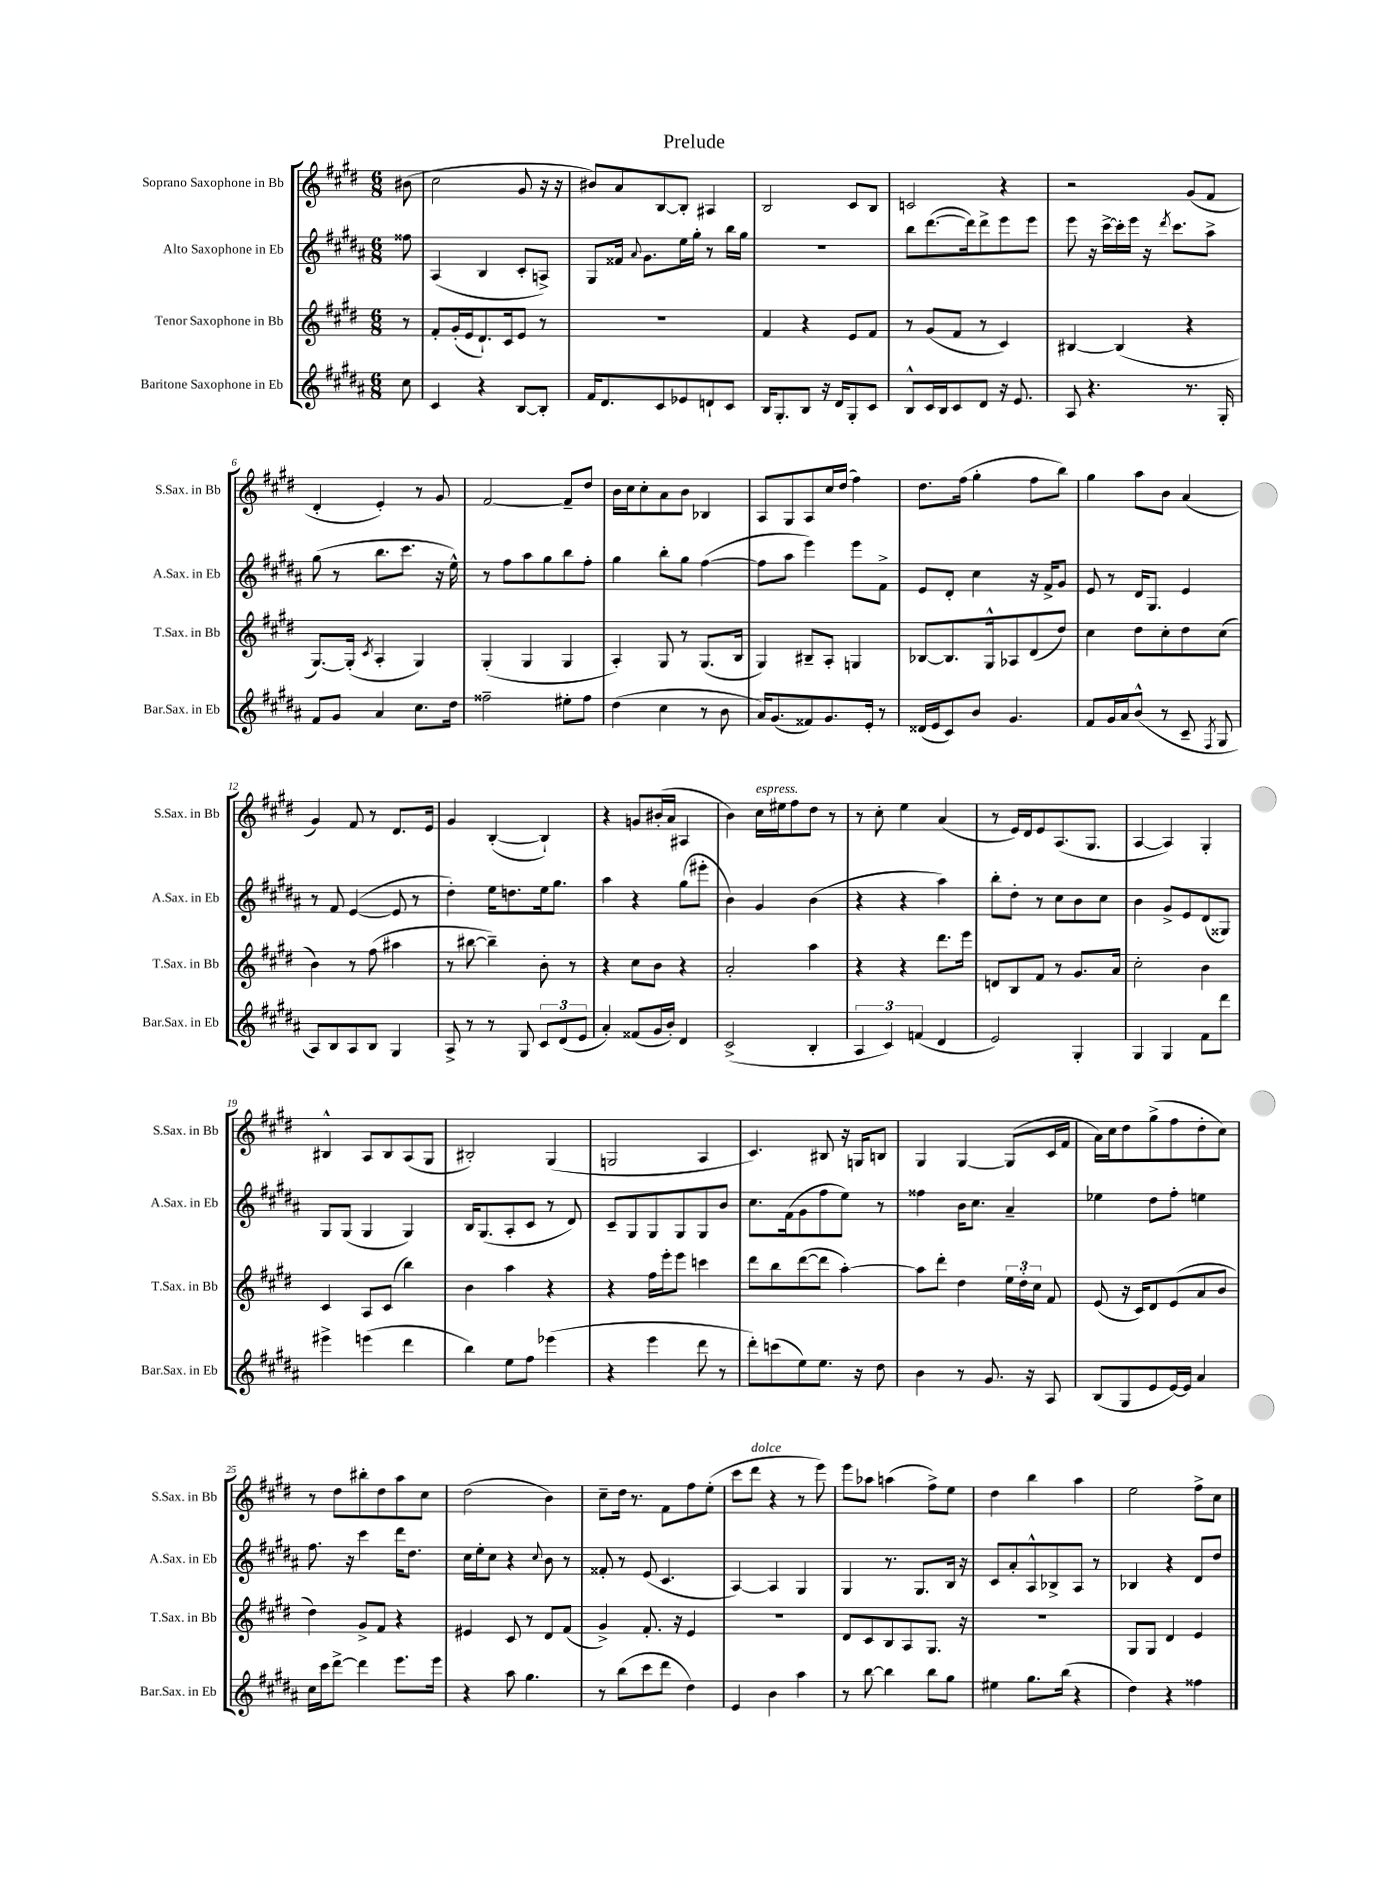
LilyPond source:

\header { title = "Prelude" }
<<
\new StaffGroup <<
\new Staff = "s0" \with { instrumentName = "Soprano Saxophone in Bb" shortInstrumentName = "S.Sax. in Bb" } {
    \clef treble \key e \major \numericTimeSignature \time 6/8 \partial 8
    \autoBeamOff bis'8( |
    cis''2 gis'8 r16 r16 |
    bis'8[) a'8 b8~ b8]-. ais4 |
    b2 cis'8[ b8] |
    c'2 r4 |
    r2 gis'8[( fis'8] |
    dis'4-. e'4-.) r8 gis'8 |
    fis'2~ fis'8[-- dis''8] |
    b'16[ cis''16 cis''8-. a'8 b'8] bes4 |
    a8[ gis8 a8 cis''16 dis''16]( fis''4) |
    dis''8.[ fis''16]( gis''4-. fis''8[ b''8]) |
    gis''4 a''8[ b'8] a'4( |
    gis'4) fis'8 r8 dis'8.[ e'16] |
    gis'4 b4~-.( b4-!) |
    r4 g'8[ bis'16-.( a'16] ais4 |
    b'4) cis''16[^\markup { \italic "espress." } eis''16 fis''8 dis''8] r8 |
    r8 cis''8-. e''4 a'4( |
    r8 e'16[) dis'16 e'8 a8.( gis8.] |
    a4~ a4) gis4-. |
    bis4-^ a8[ bis8 a8( gis8] |
    bis2-.) gis4( |
    g2 a4 |
    cis'4.) bis8 r16 g16[ b8] |
    gis4 gis4~ gis8[( cis'16 fis'16] |
    a'16[) cis''16 dis''8 gis''8->( fis''8 dis''8-. cis''8]) |
    r8 dis''8[ bis''8-. dis''8 a''8 cis''8] |
    dis''2( b'4) |
    cis''8[-- dis''16] r8. fis'8[ fis''8 e''8]-.( |
    cis'''8[ dis'''8]^\markup { \italic "dolce" } r4 r8 e'''8) |
    e'''8[ aes''8] a''4( fis''8[->) e''8] |
    dis''4 b''4 a''4 |
    e''2 fis''8[-> cis''8] \bar "|." |
}
\new Staff = "s1" \with { instrumentName = "Alto Saxophone in Eb" shortInstrumentName = "A.Sax. in Eb" } {
    \clef treble \key b \major \numericTimeSignature \time 6/8 \partial 8
    \autoBeamOff fisis''8 |
    ais4( b4 cis'8[-. a8]->) |
    gis8[ fisis'16] \appoggiatura { ais'8 } gis'8.[ e''16 gis''16]-. r8 b''16[ gis''16] |
    R2. |
    b''8[ dis'''8.~( dis'''16) dis'''8-> e'''8 e'''8] |
    e'''8 r16 cis'''16[~-> cis'''16-. e'''16] r16 \acciaccatura { dis'''8 } cis'''8.[ ais''8]-> |
    gis''8( r8 b''8.[ cis'''8.] r16 e''16-^) |
    r8 fis''8[ ais''8 gis''8 b''8 fis''8]-. |
    gis''4 b''8[-. gis''8] fis''4~( |
    fis''8[ ais''8] e'''4) e'''8[ fis'8]-> |
    e'8[ dis'8]-. cis''4 r16 fis'16[-> gis'8] |
    e'8 r8 dis'16[ gis8.] e'4 |
    r8 fis'8 e'4~( e'8 r8 |
    dis''4-.) e''16[ d''8. e''16 gis''8.] |
    ais''4 r4 gis''8[( eis'''8]-. |
    b'4) gis'4 b'4( |
    r4 r4 ais''4) |
    b''8[-. dis''8]-. r8 cis''8[ b'8 cis''8] |
    b'4 gis'8[-> e'8 dis'8( gisis8]) |
    gis8[ gis8]( gis4 gis4) |
    b16[ gis8.( ais8-. cis'8] r8 dis'8) |
    cis'8[-- gis8 gis8 gis8 gis8 b'8] |
    cis''8.[ fis'16( gis'8 fis''8 e''8]) r8 |
    fisis''4 b'16[ cis''8.] ais'4-- |
    ees''4 dis''8[ fis''8]-. e''4 |
    fis''8. r16 cis'''4 dis'''16[ dis''8.] |
    cis''16[ e''16-. cis''8] r4 \appoggiatura { cis''8 } b'8 r8 |
    fisis'8-. r8 e'8( cis'4. |
    ais4~) ais4 gis4 |
    gis4 r8. gis8.[ b16] r16 |
    cis'8[ ais'8-. ais8-^ bes8-> ais8] r8 |
    bes4 r4 dis'8[ dis''8] \bar "|." |
}
\new Staff = "s2" \with { instrumentName = "Tenor Saxophone in Bb" shortInstrumentName = "T.Sax. in Bb" } {
    \clef treble \key e \major \numericTimeSignature \time 6/8 \partial 8
    \autoBeamOff r8 |
    fis'8[-. gis'16-.( e'16 dis'8.-!) cis'16 e'8] r8 |
    R2. |
    fis'4 r4 e'8[ fis'8] |
    r8 gis'8[( fis'8] r8 cis'4) |
    bis4~ bis4( r4 |
    gis8.[~) gis16]-.( \acciaccatura { cis'8 } a4-. gis4) |
    gis4-.( gis4 gis4 |
    a4-.) gis8 r8 gis8.[( b16] |
    gis4) bis8[-- a8]-. g4 |
    bes8[~ bes8. gis16-^ aes8 dis'8( dis''8]) |
    cis''4 dis''8[ cis''8-. dis''8 cis''8]( |
    b'4) r8 fis''8( ais''4 |
    r8 bis''8~ bis''4--) b'8-. r8 |
    r4 cis''8[ b'8] r4 |
    a'2-. a''4 |
    r4 r4 dis'''8.[ e'''16] |
    d'8[ b8 fis'8] r8 gis'8.[ a'16] |
    cis''2-. b'4 |
    cis'4 a8[ cis'8]( b''4) |
    b'4 a''4 r4 |
    r4 fis''16[ e'''16-. e'''8] c'''4 |
    dis'''8[ b''8 dis'''8~( dis'''8] a''4~-.) |
    a''8[ dis'''8]-. dis''4 \tuplet 3/2 { e''16[ dis''16-. cis''16] } fis'8 |
    e'8( r16 cis'16[) dis'8 e'8( a'8 b'8] |
    dis''4) gis'8[-> fis'8] r4 |
    eis'4 cis'8 r8 dis'8[ fis'8]( |
    gis'4->) fis'8.-. r16 e'4 |
    R2. |
    dis'8[ cis'8 b8 a8 gis8.] r16 |
    r2. |
    gis8[ gis8] dis'4 e'4 \bar "|." |
}
\new Staff = "s3" \with { instrumentName = "Baritone Saxophone in Eb" shortInstrumentName = "Bar.Sax. in Eb" } {
    \clef treble \key b \major \numericTimeSignature \time 6/8 \partial 8
    \autoBeamOff cis''8 |
    cis'4 r4 b8[~ b8]-. |
    fis'16[ dis'8. cis'8 ees'8 d'8-! cis'8] |
    b16[ gis8.-. b8] r16 dis'16[ gis8-. cis'8] |
    b8[-^ cis'16 b16 cis'8 dis'8] r16 e'8. |
    ais8 r4. r8. gis16-. |
    fis'8[ gis'8] ais'4 cis''8.[ dis''16] |
    fisis''2-- eis''8[-. fisis''8] |
    dis''4( cis''4 r8 b'8 |
    ais'16[) gis'8.( fisis'8) gis'8. e'16]-. r8 |
    disis'16[( e'16 cis'8) b'8] gis'4. |
    fis'8[ gis'16 ais'16 b'8]-^( r8 cis'8-- \acciaccatura { fis8 } gis8 |
    ais8[) b8 ais8 b8] gis4 |
    ais8-> r8 r8 gis8 \tuplet 3/2 { cis'8[ dis'8( e'8] } |
    ais'4-.) fisis'8[( gis'16 b'16]-.) dis'4 |
    cis'2->( b4-. |
    \tuplet 3/2 { ais4 cis'4) f'4( } dis'4 |
    e'2) gis4-. |
    gis4 gis4 fis'8[ dis'''8] |
    eis'''4-> e'''4( dis'''4 |
    b''4) e''8[ fis''8] ees'''4( |
    r4 e'''4 dis'''8 r8 |
    dis'''8[-.) c'''8( e''8) e''8.] r16 dis''8 |
    b'4 r8 gis'8. r16 ais8 |
    b8[( gis8 e'8 e'16~) e'16] ais'4 |
    cis''16[ cis'''16 dis'''8]~-> dis'''4 e'''8.[ e'''16] |
    r4 ais''8 gis''4. |
    r8 b''8[( cis'''8 dis'''8] dis''4) |
    e'4 b'4 ais''4 |
    r8 b''8~ b''4 b''8[ gis''8] |
    eis''4 gis''8.[ b''16]( r4 |
    dis''4) r4 fisis''4 \bar "|." |
}
>>
>>
